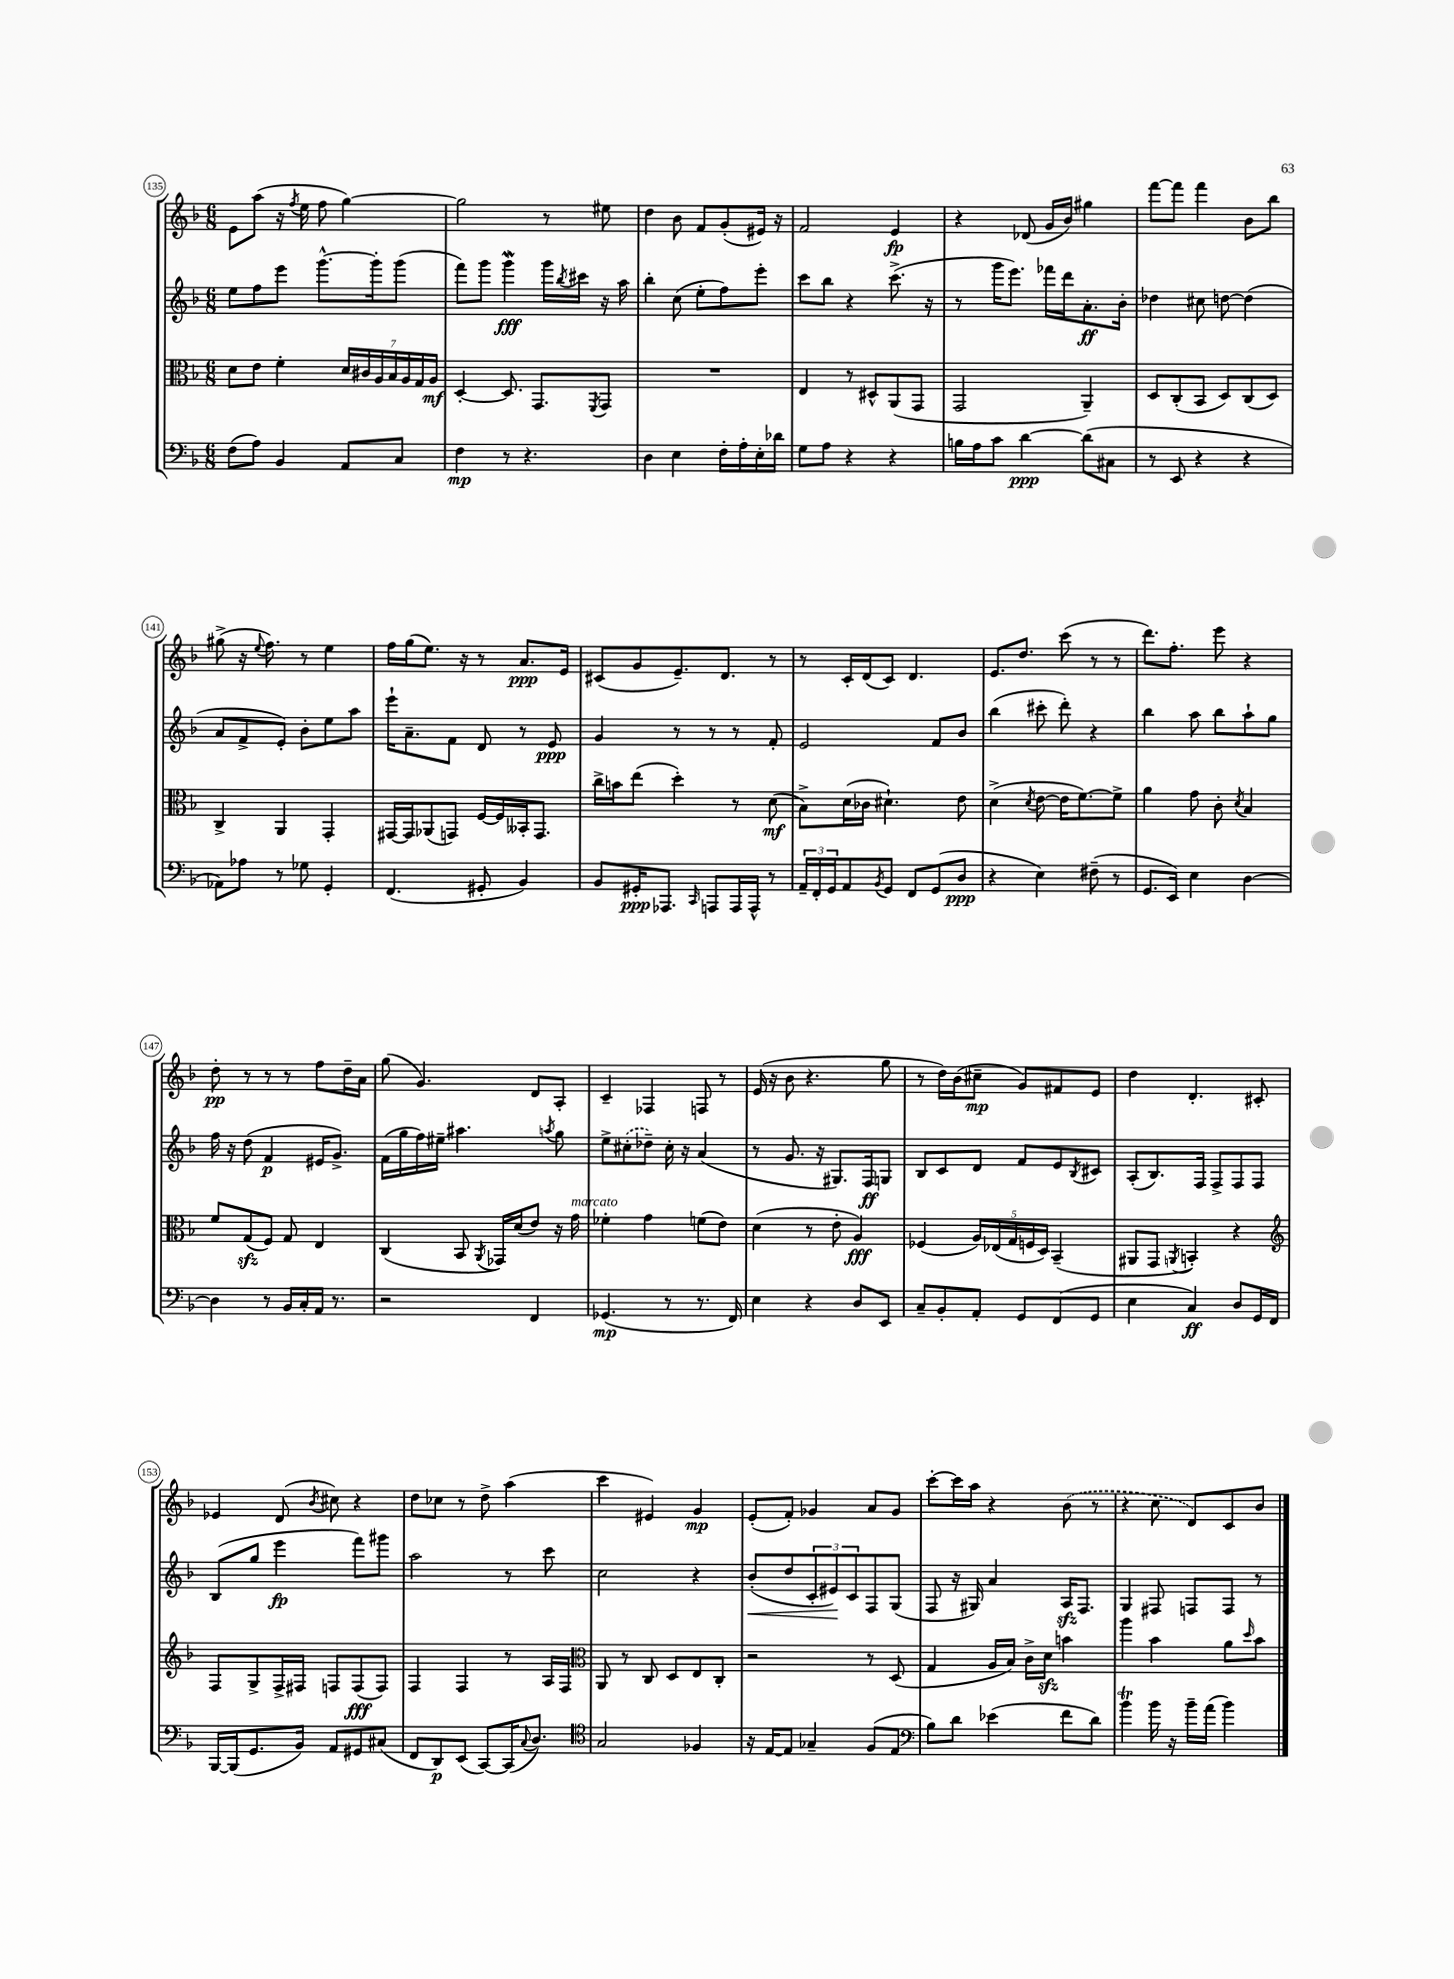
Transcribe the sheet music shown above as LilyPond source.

<<
\new StaffGroup <<
\new Staff = "s0" {
    \clef treble \key f \major \numericTimeSignature \time 6/8
    e'8 a''8( r16 \acciaccatura { f''8 } e''16 f''8 g''4~) |
    g''2 r8 eis''8 |
    d''4 bes'8 f'8 g'8-.( eis'16) r16 |
    f'2 e'4\fp |
    r4 des'8( g'16 bes'16) gis''4 |
    f'''8~ f'''8 f'''4 bes'8 bes''8 |
    gis''8->( r16 \appoggiatura { e''8 } f''8.) r8 e''4 |
    f''16 g''16( e''8.) r16 r8 a'8.\ppp e'16 |
    cis'8( g'8 e'8.--) d'8. r8 |
    r8 c'16-. d'16( c'8) d'4. |
    e'8. d''8. c'''8( r8 r8 |
    d'''8.) f''8.-. e'''8 r4 |
    d''8-.\pp r8 r8 r8 f''8 d''16-- a'16 |
    g''8( g'4.) d'8 a8-. |
    c'4-- fes4 f8 r8 |
    e'16( r16 bes'8 r4. g''8 |
    r8 d''16) bes'16( cis''8--\mp g'8) fis'8 e'8 |
    d''4 d'4.-. cis'8-. |
    ees'4 d'8( \acciaccatura { bes'8 } cis''8) r4 |
    d''8 ces''8 r8 d''8-> a''4( |
    c'''4 eis'4) g'4\mp |
    e'8-.( f'8-.) ges'4 a'8 ges'8 |
    c'''8~-. c'''16 a''16 r4 \once \slurDashed bes'8( r8 |
    r4 c''8 d'8) c'8 bes'8 \bar "|." |
}
\new Staff = "s1" {
    \clef treble \key f \major \numericTimeSignature \time 6/8
    e''8 f''8 e'''8 g'''8.~-^ g'''16-. g'''8( |
    f'''8) g'''8 g'''4\mordent\fff g'''16 \acciaccatura { bes''8 } cis'''16 r16 a''16 |
    bes''4-. c''8( e''8-. f''8) e'''8-. |
    c'''8 bes''8 r4 c'''8.->( r16 |
    r8 g'''16 e'''8.) fes'''16 d'''16 a'8.-.\ff bes'16-. |
    des''4 cis''8 d''8~ d''4( |
    a'8 f'8-> e'8-.) bes'8-. e''8 a''8 |
    e'''16-! a'8.-- f'8 d'8 r8 e'8\ppp |
    g'4 r8 r8 r8 f'8-. |
    e'2 f'8 bes'8 |
    bes''4( cis'''8-. d'''8-.) r4 |
    bes''4 a''8 bes''8 a''8-! g''8 |
    f''16 r16 d''8( f'4\p eis'16 g'8.->) |
    f'16( g''16 f''16) eis''16-- ais''4. \acciaccatura { a''8 } g''8 |
    e''8-> \once \slurDashed cis''8-.( des''8--) cis''16-. r16 a'4( |
    r8 g'8. r16 gis8.) f16\ff g8 |
    bes8 c'8 d'8 f'8 e'8 \acciaccatura { bes8 } cis'8 |
    a8-.( bes8.) f16 f8-> f8 f8 |
    bes8( g''8 e'''4\fp f'''8) gis'''8 |
    a''2 r8 c'''8 |
    c''2 r4 |
    bes'8-.\<( d''8 \tuplet 3/2 { c'8-. eis'8\!) c'8 } f8 g8( |
    f8 r16 gis16) a'4 a16\sfz f8. |
    g4 fis8 f8 f8 r8 \bar "|." |
}
\new Staff = "s2" {
    \clef alto \key f \major \numericTimeSignature \time 6/8
    d'8 e'8 f'4-. \tuplet 7/4 { d'16 cis'16 a16 bes16 a16 g16 a16\mf } |
    d4~-. d8. g,8. \acciaccatura { f,8 } g,8 |
    R2. |
    e4 r8 dis8-^ a,8( g,8 |
    g,2 a,4--) |
    d8 c8-.( bes,8 d8) c8( d8) |
    c4-> a,4 g,4-. |
    gis,16~ gis,16 aes,8( g,8) f16~ f16 beses,16-. g,8. |
    c''16-> b'16 e''8( d''4-.) r8 d'8\mf( |
    bes8->) d'16( ces'16 dis'4.-!) e'8 |
    d'4->( \acciaccatura { d'8 } e'8~ e'16 f'8.~) f'8-> |
    a'4 g'8 c'8-. \acciaccatura { d'8 } bes4 |
    f'8 g8\sfz( f8) g8 e4 |
    c4( bes,8 \acciaccatura { a,8 } ges,16) d'16( e'8) r16 g'16^\markup { \italic "marcato" } |
    fes'4-. g'4 f'8( e'8) |
    d'4( r8 e'8-. a4\fff) |
    fes4( \tuplet 5/4 { a16) ees16( g16 f16 d16) } bes,4--( |
    ais,8 g,8 \acciaccatura { a,8 } b,4-.) r4 |
    \clef treble f8 g8-> f16-> fis16 f8 f8\fff( f8) |
    f4 f4 r8 a16 f16 |
    \clef alto a,8 r8 c8 d8 e8 c8-. |
    r2 r8 d8( |
    g4 a16 bes16) c'16-> d'16\sfz b'4 |
    a''4 bes'4 a'8 \grace { d''16 } bes'8 \bar "|." |
}
\new Staff = "s3" {
    \clef bass \key f \major \numericTimeSignature \time 6/8
    f8( a8) bes,4 a,8 c8 |
    f4\mp r8 r4. |
    d4 e4 f16-. a16-. e16-. des'16 |
    g8 a8 r4 r4 |
    b16 a16 c'8 d'4~\ppp d'8( cis8 |
    r8 e,8 r4 r4 |
    aes,8) aes8 r8 ges8 g,4-. |
    f,4.( gis,8-. bes,4) |
    bes,8 gis,16-.\ppp aes,,8. \grace { c,16 } a,,8 a,,16 a,,16-^ r8 |
    \tuplet 3/2 { a,16-- f,16-. g,16 } a,8 \acciaccatura { bes,8 } g,8 f,8 g,8( d8\ppp |
    r4 e4) fis8--( r8 |
    g,8. e,16) e4 d4~ |
    d4 r8 bes,16 c16-. a,16 r8. |
    r2 f,4 |
    ges,4.\mp( r8 r8. f,16) |
    e4 r4 d8 e,8 |
    c8-- bes,8-. a,8-. g,8 f,8( g,8 |
    e4 c4\ff) d8 g,16 f,16 |
    bes,,16~ bes,,16( g,8. bes,16) a,8 gis,8 cis8( |
    f,8 d,8\p) e,8( c,8~) c,16( \appoggiatura { c8 } d8.) |
    \clef tenor g2 fes4 |
    r16 e16~ e8 ges4-- f8( e8 |
    \clef bass bes8) d'8 ees'4( f'8 d'8) |
    bes'4\trill bes'16 r16 bes'16-- a'16( bes'4) \bar "|." |
}
>>
>>
\layout { \context { \Score currentBarNumber = #135 \override BarNumber.stencil = #(make-stencil-circler 0.1 0.3 ly:text-interface::print) } }
